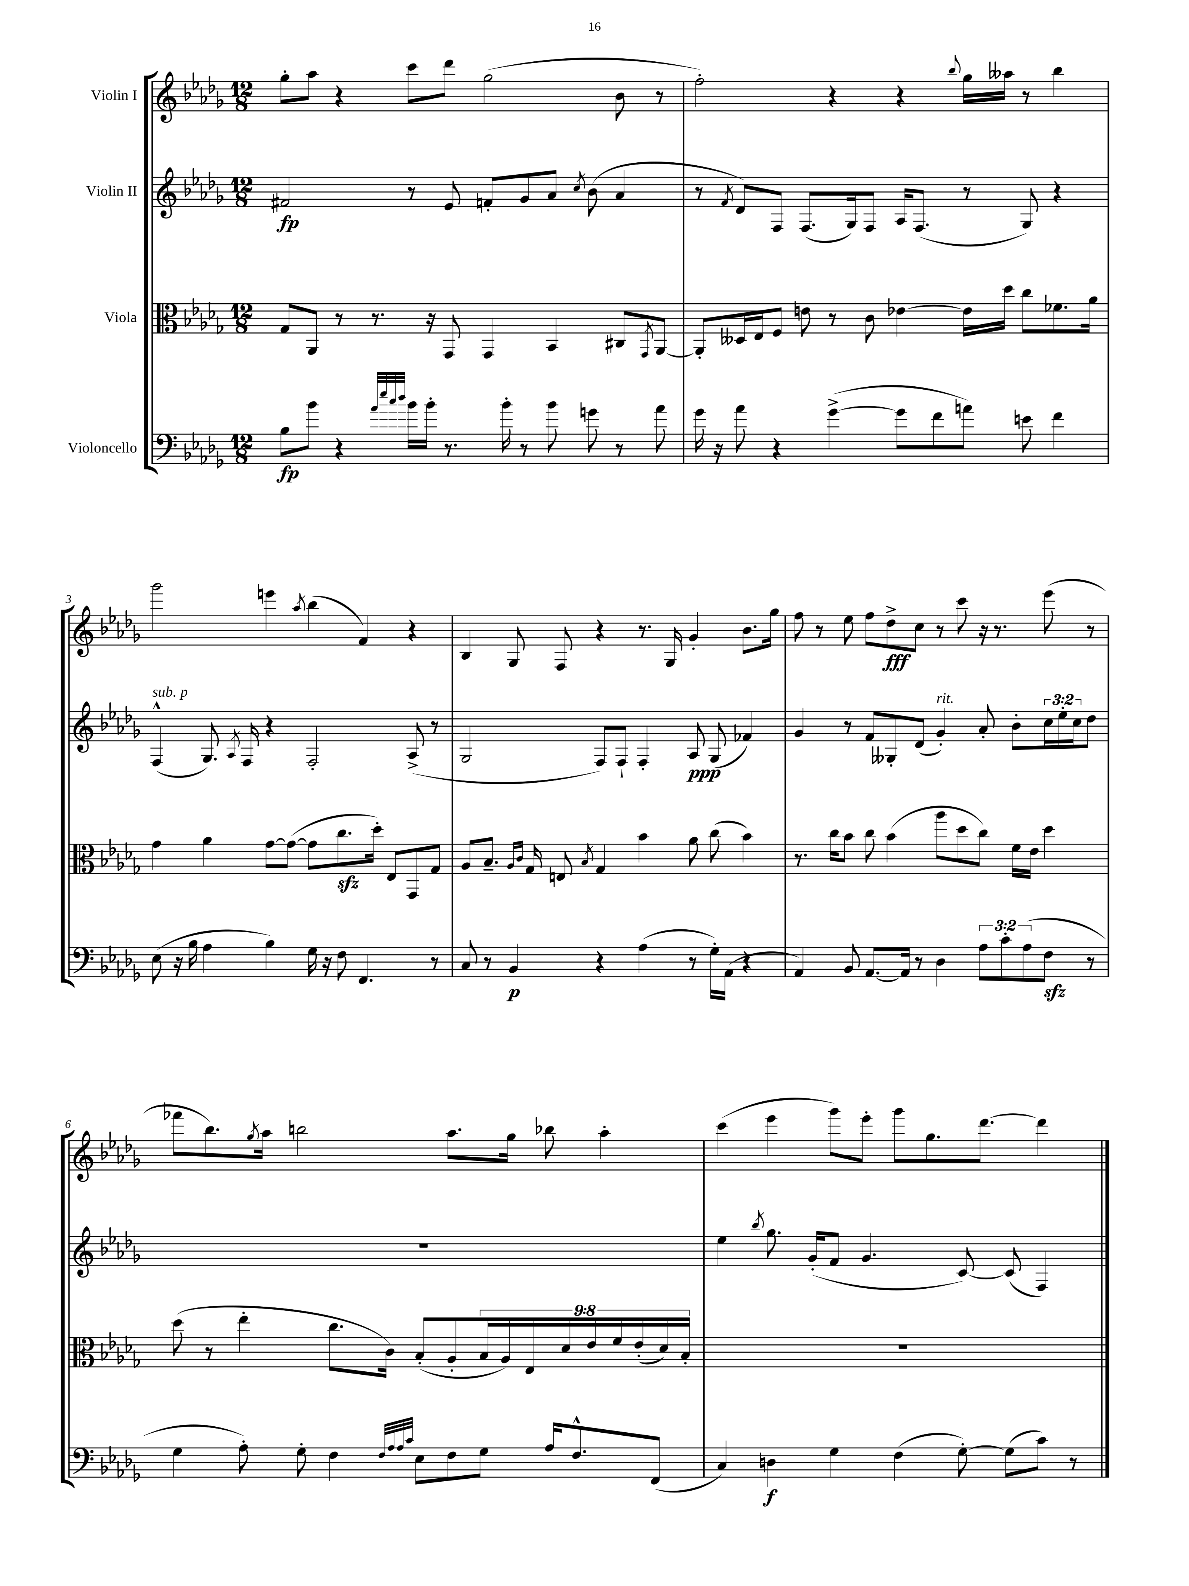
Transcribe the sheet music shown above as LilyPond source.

<<
\new StaffGroup <<
\new Staff = "s0" \with { instrumentName = "Violin I" } {
    \clef treble \key des \major \numericTimeSignature \time 12/8
    ges''8-. aes''8 r4 c'''8 des'''8 ges''2( bes'8 r8 |
    f''2-.) r4 r4 \appoggiatura { bes''8 } ges''16 aeses''16 r8 bes''4 |
    ges'''2 e'''4 \acciaccatura { aes''8 } bes''4( f'4) r4 |
    bes4 ges8 f8 r4 r8. ges16 ges'4-. bes'8. ges''16 |
    f''8 r8 ees''8 f''8 des''8->\fff c''8 r8 c'''8 r16 r8. ees'''8( r8 |
    fes'''8 bes''8.) \acciaccatura { ges''8 } aes''16 b''2 aes''8. ges''16 bes''8 aes''4-. |
    c'''4( ees'''4 ges'''8) ees'''8-. ges'''8 ges''8. des'''8.~ des'''4 \bar "|." |
}
\new Staff = "s1" \with { instrumentName = "Violin II" } {
    \clef treble \key des \major \numericTimeSignature \time 12/8 \override Staff.TupletNumber.text = #tuplet-number::calc-fraction-text
    fis'2\fp r8 ees'8 f'8-. ges'8 aes'8 \acciaccatura { c''8 } bes'8( aes'4 |
    r8 \acciaccatura { f'8 } des'8) f8 f8.( ges16) f8 aes16 f8.( r8 ges8) r4 |
    f4-^^\markup { \italic "sub. p" }( ges8.) \acciaccatura { aes8 } f16 r4 f2-. aes8->( r8 |
    ges2 f8) f8-! f4-. aes8\ppp ges8( fes'4) |
    ges'4 r8 f'8 geses8-. des'8( ges'4-.^\markup { \italic "rit." }) aes'8-. bes'8-. \tuplet 3/2 { c''16 ees''16-. c''16 } des''8 |
    R1. |
    ees''4 \acciaccatura { bes''8 } ges''8. ges'16-.( f'8 ges'4. c'8~) c'8( f4) \bar "|." |
}
\new Staff = "s2" \with { instrumentName = "Viola" } {
    \clef alto \key des \major \numericTimeSignature \time 12/8 \override Staff.TupletNumber.text = #tuplet-number::calc-fraction-text
    ges8 aes,8 r8 r8. r16 ges,8 ges,4 bes,4 cis8 \acciaccatura { ges,8 } aes,8~ |
    aes,8-. deses16 ees16 f8 e'8 r8 c'8 ees'4~ ees'16 des''16 c''8 fes'8. aes'16 |
    ges'4 aes'4 ges'8~ ges'8~( ges'8 c''8.\sfz des''16-.) ees8 ges,8 ges8 |
    aes8 bes8.-- \grace { aes16 c'16 } ges16 e8 \acciaccatura { bes8 } ges4 bes'4 aes'8 c''8( bes'4) |
    r8. c''16 bes'8 c''8 bes'4( aes''8 des''8 c''8) f'16 ees'16 des''4 |
    des''8( r8 ees''4-. c''8. c'16) bes8-.( aes8-. \tuplet 9/8 { bes16 aes16) ees16 des'16 ees'16 f'16 ees'16-.( des'16) bes16-. } |
    R1. \bar "|." |
}
\new Staff = "s3" \with { instrumentName = "Violoncello" } {
    \clef bass \key des \major \numericTimeSignature \time 12/8 \override Staff.TupletNumber.text = #tuplet-number::calc-fraction-text
    bes8\fp bes'8 r4 \grace { aes'32 ees''32 c''32 des''32 } bes'16 bes'16-. r8. bes'16-. r8 bes'8 g'8 r8 aes'8 |
    ges'16 r16 aes'8 r4 ges'4~->( ges'8 f'8 a'8) e'8 f'4 |
    ees8( r16 bes16 aes4 bes4) ges16 r16 f8 f,4. r8 |
    c8 r8 bes,4\p r4 aes4( r8 ges16-.) aes,16( r4 |
    aes,4) bes,8 aes,8.~ aes,16 r8 des4 \tuplet 3/2 { aes8 c'8-. aes8( } f8\sfz r8 |
    ges4 aes8-.) ges8-. f4 \grace { f32 aes32 aes32 c'32 } ees8 f8 ges8 aes16 f8.-^ f,8( |
    c4) d4\f ges4 f4( ges8~-.) ges8( c'8) r8 \bar "|." |
}
>>
>>
